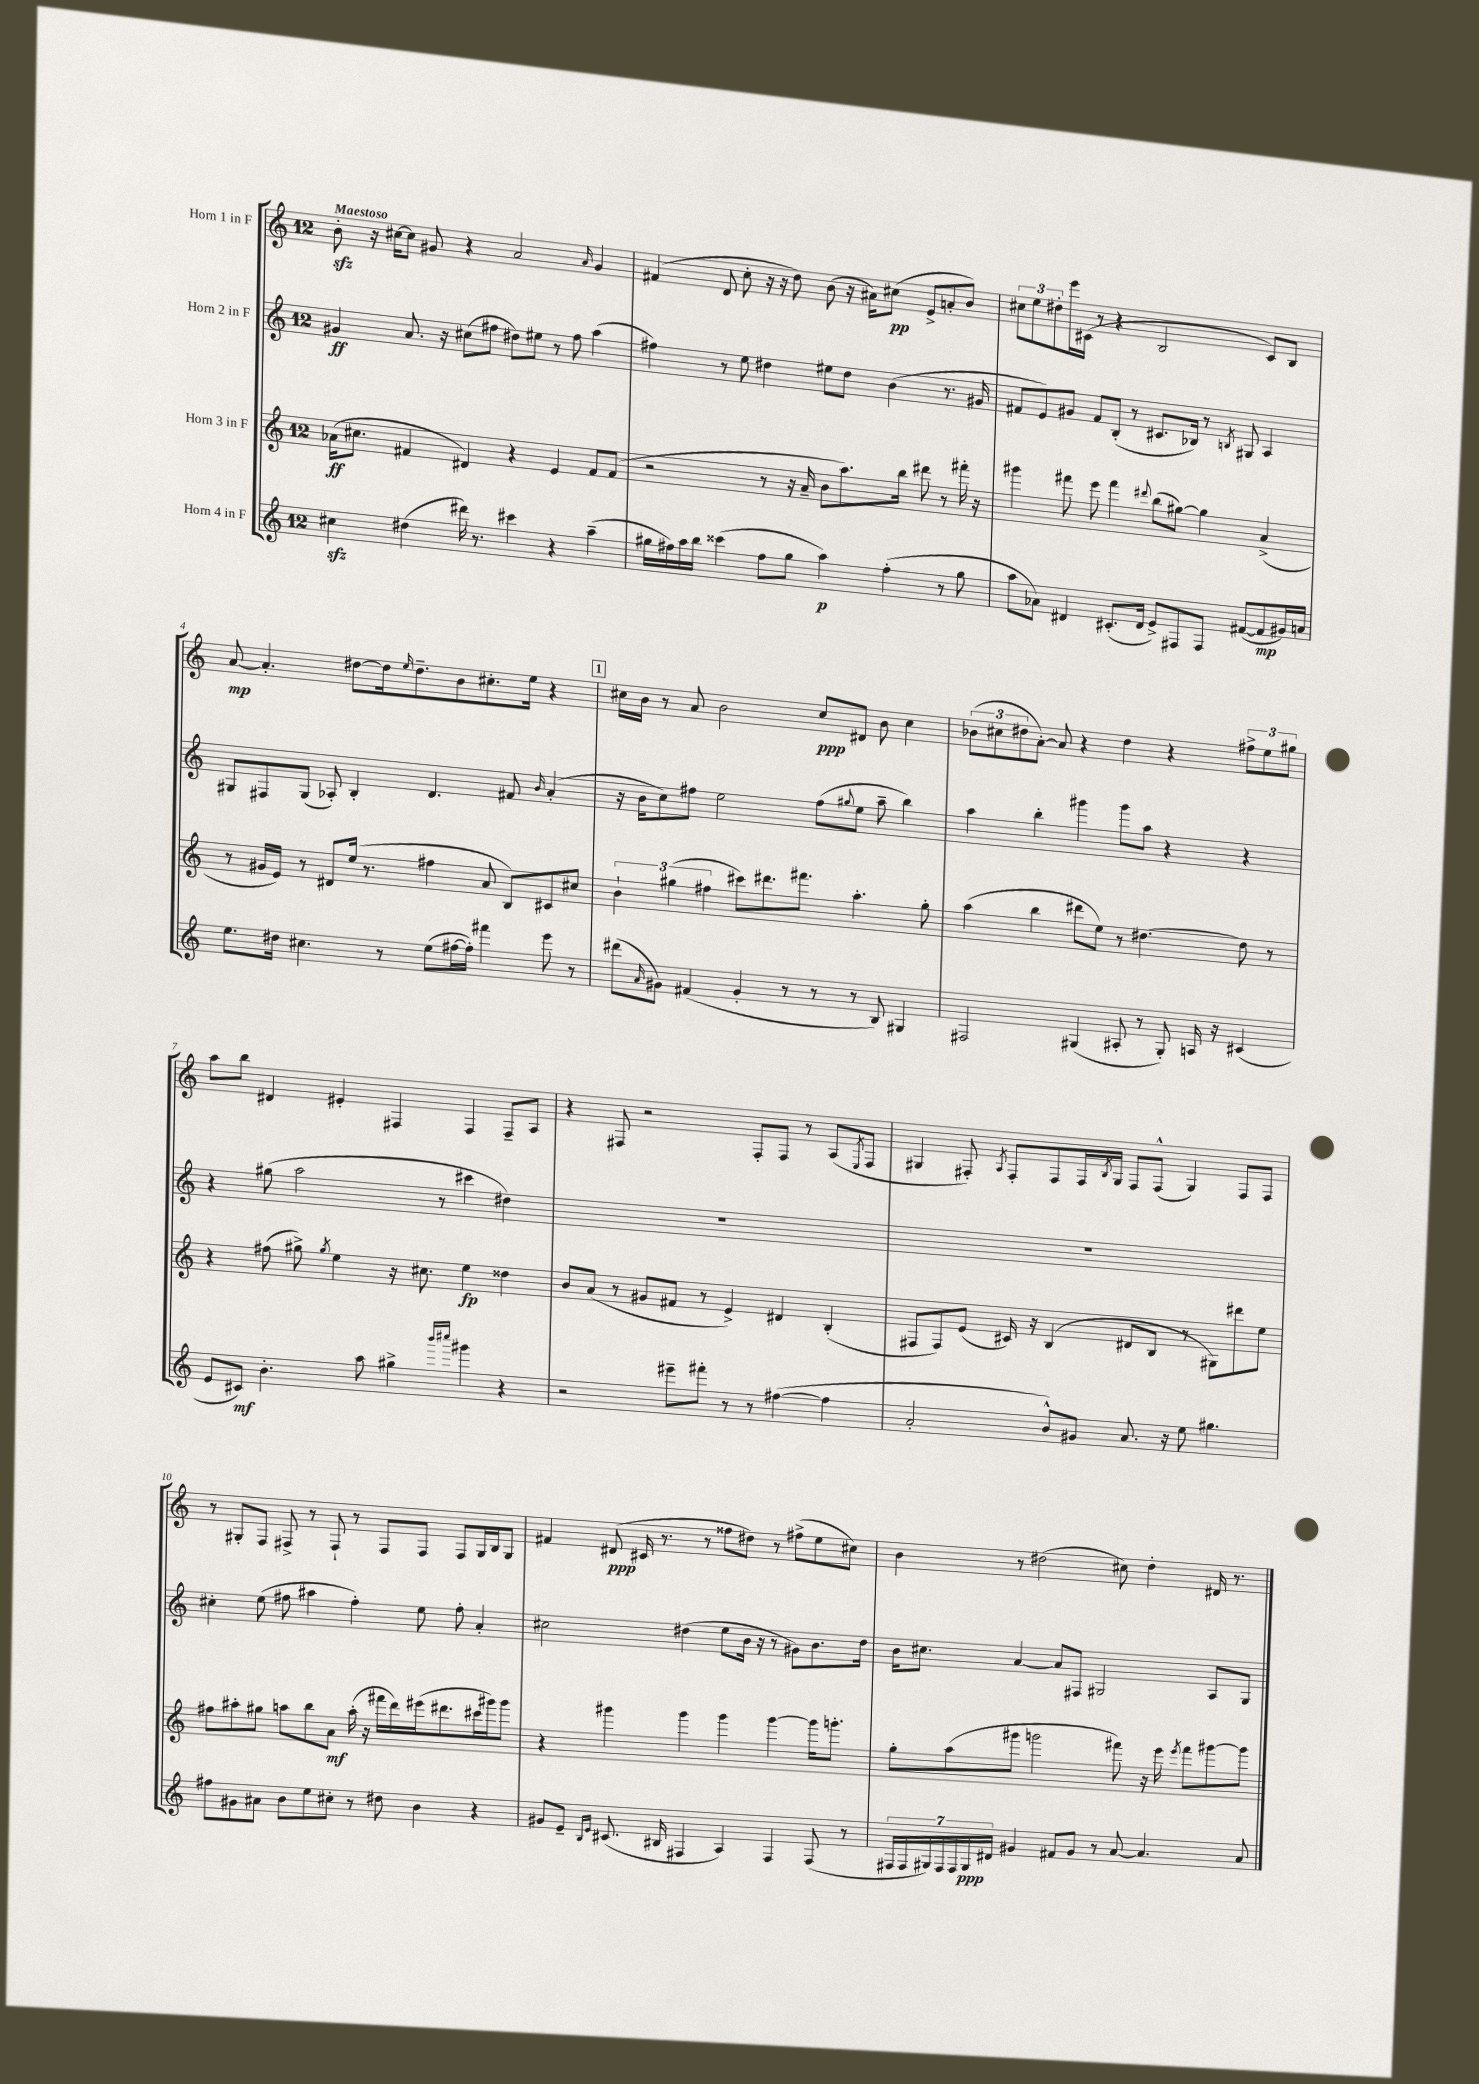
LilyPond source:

<<
\new StaffGroup <<
\new Staff = "s0" \with { instrumentName = "Horn 1 in F" } {
    \clef treble \key c \major \once \override Staff.TimeSignature.style = #'single-digit \time 12/8 \tempo "Maestoso"
    b'8-.\sfz r16 cis''16~ cis''8 gis'8 r4 a'2 \grace { a'16 } gis'4 |
    fis'4( d'8 c''8-. r16 r16 d''8) b'8( r16 ais'16) cis''8\pp( e'8-> a'8-. b'8) |
    \tuplet 3/2 { cis''8 e''8 dis''8-. } e'''16 cis'16( r8 r4 b2 cis'8) b8 |
    a'8~\mp a'4.-. dis''8~ dis''16 \grace { e''16 } dis''8.-- b'8 cis''8.-. e''16 r4 |
    \mark \markup { \box "1" } cis''16 b'16 r8 a'8 b'2 cis''8\ppp dis'8 b'8 cis''4 |
    \tuplet 3/2 { bes'8( cis''8 dis''8 } a'8~-.) a'8 r4 dis''4 r4 \tuplet 3/2 { fis''8-> e''8 gis''8 } |
    a''8 b''8 dis'4 eis'4-. fis4 fis4 fis8-- a8 |
    r4 fis8 r2 fis8-. fis8 r8 a8( \acciaccatura { e8 } fis8 |
    gis4 fis8-.) \acciaccatura { a8 } fis8-. fis8 fis16 \acciaccatura { b8 } gis16 fis8 fis8-^( gis4) fis8 fis8 |
    r8 gis8-. f8 fis8-> r8 fis8-! r8 fis8 fis8 fis8 gis16 b16 gis8 |
    fis'4 dis'8\ppp( cis'16 r8. r8 fisis''8 dis''8) r8 fis''8->( e''8 cis''8) |
    b'4 r8 dis''2( cis''8) dis''4-. dis'16 r8. \bar "|." |
}
\new Staff = "s1" \with { instrumentName = "Horn 2 in F" } {
    \clef treble \key c \major \once \override Staff.TimeSignature.style = #'single-digit \time 12/8
    gis'4\ff a'8. r16 cis''8( fis''8 dis''8) eis''8 r8 fis''8 a''4( |
    fis''4) r8 e''8 dis''4 eis''8 dis''8 b'4( r8. gis'16 |
    fis'8 e'8) gis'8 fis'8 b8-.( r8 cis'8. bes16) r8 \acciaccatura { b8 } gis8 a4 |
    gis8 fis8 gis8( aes8-.) b4-. d'4. fis'8 \grace { b'16 } a'4-.( |
    \mark \markup { \box "1" } r16 b'16 c''8) fis''8 e''2 fis''8( \appoggiatura { gis''8 } e''8 a''8-- b''4) |
    a''4 b''4-. gis'''4 gis'''8 a''8 r4 r4 |
    r4 gis''8( a''2 r8 cis'''4 dis''4) |
    R1. |
    R1. |
    cis''4-. e''8( fis''8 ais''4 fis''4-.) e''8 fis''8-. a'4-. |
    cis''2 dis''4( e''8 b'16 r16 r8 gis'8) b'8. dis''16 |
    b'16 cis''8. a'4~ a'8 fis8 gis2 a8 gis8 \bar "|." |
}
\new Staff = "s2" \with { instrumentName = "Horn 3 in F" } {
    \clef treble \key c \major \once \override Staff.TimeSignature.style = #'single-digit \time 12/8
    aes'16\ff( cis''8. fis'4 dis'4) r4 e'4 fis'8 fis'8( |
    r2 r8 r16 a'16-- b'8 a''8.) b''16 dis'''8 r8 fis'''16-. r16 |
    gis'''4 fis'''8 e'''8 fis'''4 \appoggiatura { dis'''8 } b''8( gis''8~) gis''4 a'4->( |
    r8 gis'16 e'16) r8 dis'8 e''16( r8. fis''4 a'8 b8) cis'8 cis''8 |
    \mark \markup { \box "1" } \tuplet 3/2 { b'4-! gis''4( fis''4 } cis'''8) dis'''8. fis'''8. a''4.-. gis''8-. |
    a''4( b''4 dis'''8 e''8) r8 dis''4.~ dis''8 r8 |
    r4 fis''8( gis''8->) \acciaccatura { gis''8 } e''4 r16 cis''8. e''4\fp disis''4 |
    b'8 a'8( r8 gis'8 fis'8 r8 e'4->) dis'4 b4-.( |
    fis8 fis8) e'8( cis'16) r16 b4( dis'8 b8 r8 gis8) dis'''8 e''8 |
    fis''8 ais''8-. gis''8 a''8 b''8 a'8\mf a''16-.( r16 fis'''16 d'''16) eis'''16( dis'''8. cis'''16 gis'''16) gis'''8 |
    r4 gis'''4 gis'''4 gis'''4 gis'''4~ gis'''16 g'''8.-. |
    g''8-. a''8( gis'''8 g'''2 fis'''8) r16 e'''16 \acciaccatura { e'''8 } fis'''8 gis'''8~ gis'''8 \bar "|." |
}
\new Staff = "s3" \with { instrumentName = "Horn 4 in F" } {
    \clef treble \key c \major \once \override Staff.TimeSignature.style = #'single-digit \time 12/8
    cis''4\sfz dis''4( dis'''16) r8. cis'''4 r4 a''4--( |
    gis''16 fis''16) a''16 b''16 cisis'''4( fis''8 gis''8 a''4\p) fis''4-.( r8 gis''8 |
    a''8 aes'8) dis'4 cis'8.-.( dis'16 e'8->) fis8 fis8 fis'8~( fis'8\mp gis'16) a'16 |
    e''8. dis''16 cis''4. r8 e''8( fis''16~ fis''16-.) fis'''4 e'''8 r8 |
    \mark \markup { \box "1" } dis'''8( \grace { a'16 } gis'8) fis'4( gis'4-. r8 r8 r8 b8) gis4 |
    fis2 gis4( ais8-. r8 gis8-.) a16 r16 cis'4( |
    e'8 cis'8\mf) b'4.-. a''8 gis''4-> \grace { b'''16 cis''''16 } gis'''4 r4 |
    r2 eis'''8-- fis'''8-. r8 r8 fis''4~( fis''4 |
    a'2-. b'8-^) gis'8 a'8. r16 e''8 gis''4. |
    fis''8 gis'8 ais'8 b'8 e''8 cis''8-. r8 dis''8 b'4 r4 |
    gis'8 e'8-- \grace { b16 e'16 } cis'8.( bis16 fis4 a4) fis4 fis8( r8 |
    \tuplet 7/4 { fis16 fis16 gis16) fis16 fis16 gis16\ppp dis'16 } gis'4 fis'8 gis'8 r8 a'8~ a'4. a'8 \bar "|." |
}
>>
>>
